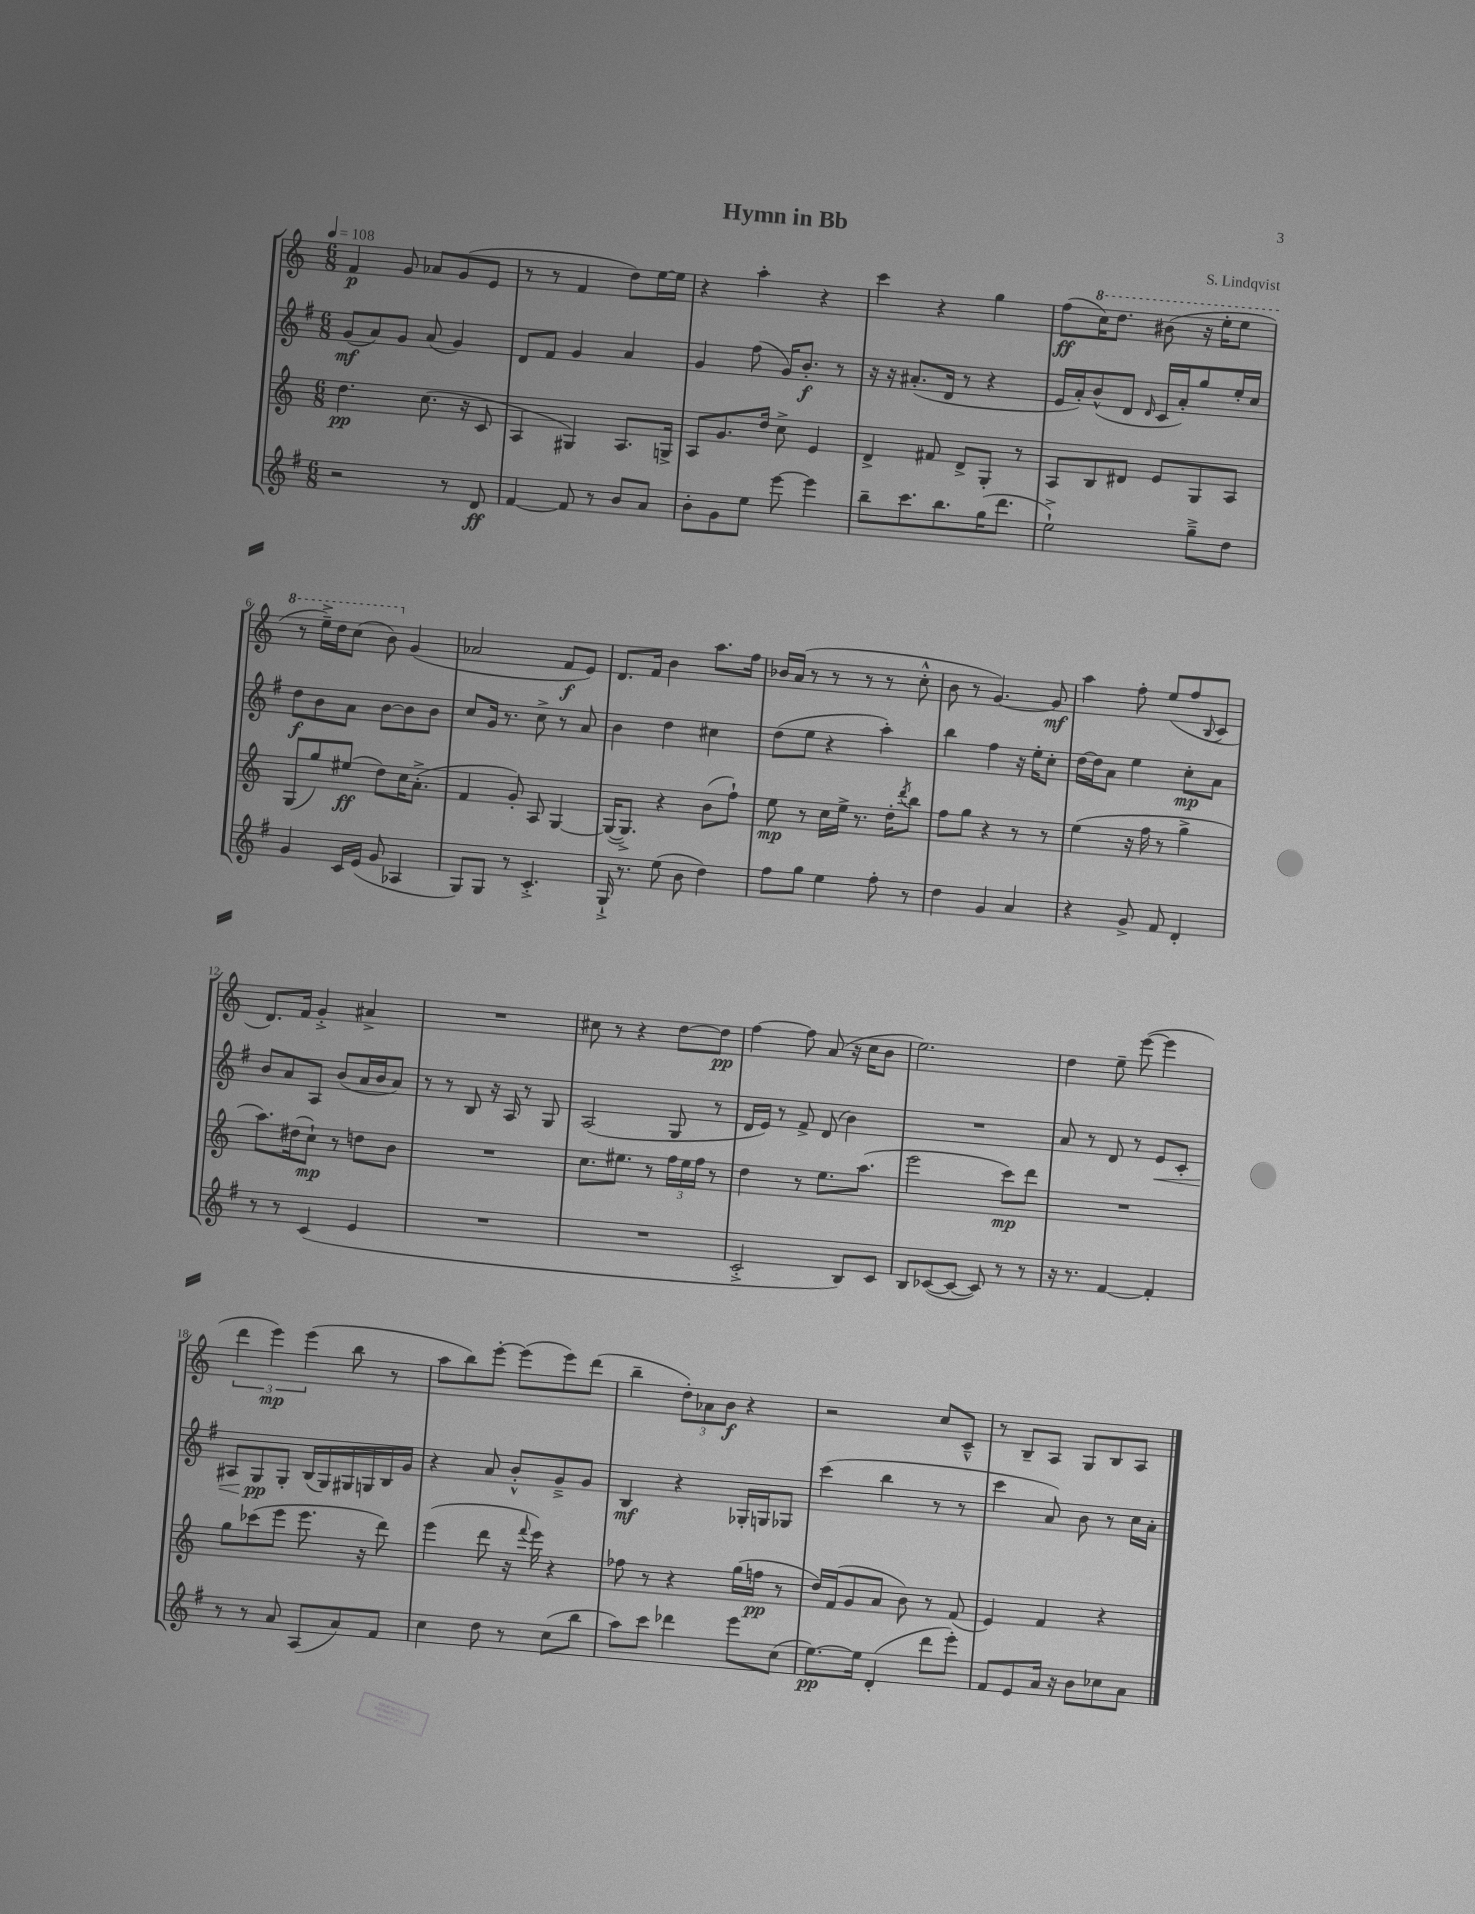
\header { title = "Hymn in Bb" composer = "S. Lindqvist" }
<<
\new StaffGroup <<
\new Staff = "s0" {
    \clef treble \key c \major \numericTimeSignature \time 6/8 \tempo 4 = 108
    f'4\p g'8 aes'8 g'8( e'8 |
    r8 r8 f'4 d''8) e''16~ e''16 |
    r4 a''4-. r4 |
    c'''4 r4 g''4 |
    f''8\ff( \ottava #1 c'''16) d'''8. bis''8( r16 e'''16-. e'''8 |
    r8 e'''16--->) d'''16 c'''8( b''8) \ottava #0 g'4( |
    aes'2 f'8\f e'8) |
    d'8. f'16 b'4 a''8. f''16 |
    bes'16 a'16( r8 r8 r8 r8 c''8-.-^ |
    b'8 r8 g'4.~) g'8\mf |
    a''4 f''8-. e''8( f''8 \appoggiatura { b8 } c'8 |
    d'8.) f'16 g'4-.-> ais'4-> |
    R2. |
    cis''8 r8 r4 d''8~ d''8\pp |
    f''4~ f''8 a'8( r16 c''16 b'8 |
    e''2.) |
    d''4 e''8-- e'''8~( e'''4 |
    \tuplet 3/2 { d'''4 e'''4\mp) e'''4( } b''8 r8 |
    a''8 b''8) e'''8~-. e'''8( e'''8) d'''8( |
    b''4-- \tuplet 3/2 { d''8-.) aes'8 b'8\f } r4 |
    r2 c''8 c'8---^ |
    r8 b8-- a8 g8 b8 a8 \bar "|." |
}
\new Staff = "s1" {
    \clef treble \key g \major \numericTimeSignature \time 6/8
    g'8\mf( a'8) g'8 a'8( g'4) |
    d'8 fis'8 g'4 a'4 |
    g'4 fis''8( g'16) b'8.-.\f r8 |
    r16 r16 ais'8.-.( d'16 r8 r4 |
    e'16 a'16-.) b'8-^( d'8 \grace { d'16 } c'16 a'16-.) g''8 e''16-. c''16 |
    d''8\f b'8 a'8 b'8~ b'8 b'8 |
    c''8 g'16 r8. c''8-> r8 a'8 |
    b'4 d''4 cis''4 |
    d''8( e''8 r4 a''4-.) |
    b''4 fis''4 r16 e''16-. c''8-. |
    d''16~ d''16 a'8 e''4 c''8-.\mp a'8 |
    b'8 a'8 a8 b'8( a'16 b'16 a'8) |
    r8 r8 b8 r16 a16 r8 g8 |
    a2( g8 r8 |
    d'16 e'16) r8 fis'8-> d'8( b'4) |
    R2. |
    a'8 r8 d'8 r8 e'8\< c'8-. |
    ais8 g8\pp\! g8-. b16( g16) gis16 g16 b16 g'16 |
    r4 a'8 b'8-.-^ g'8---> g'8 |
    b4\mf r4 ges16-. g16 ges8 |
    c'''4( b''4 r8 r8 |
    c'''4 a'8) b'8 r8 c''16 a'16-. \bar "|." |
}
\new Staff = "s2" {
    \clef treble \key c \major \numericTimeSignature \time 6/8
    d''4.\pp c''8.( r16 c'8 |
    a4 gis4) a8. g16-> |
    a8 g'8. d''16 c''8-> e'4 |
    d'4-> fis'8 d'8-> g8-. r8 |
    a8 b8 dis'8 e'8 g8 a8 |
    g8( g''8) eis''8\ff( d''8) c''16 a'8.-.->( |
    f'4 g'8-.) a8 g4~ |
    g16~( g8.->) r4 b'8( f''8-!) |
    e''8\mp r8 c''16 e''16-> r8. d''16-. \acciaccatura { d'''8 } b''8 |
    f''8 g''8 r4 r8 r8 |
    e''4( r16 f''16 r8 g''4-> |
    a''8.) dis''16( c''8-!\mp) r8 d''8 b'8 |
    R2. |
    c''8. eis''8. r8 \tuplet 3/2 { f''16 eis''16 f''16 } r8 |
    d''4 r8 e''8. a''8.( |
    e'''2 c'''8\mp) d'''8 |
    R2. |
    g''8 ces'''8( e'''8 e'''8. r16 d'''8) |
    e'''4( d'''8 r16 \appoggiatura { f'''8 } e'''16) r4 |
    fes''8 r8 r4 g''16( f''16\pp r8 |
    d''16) f'16( g'8 a'8 b'8) r8 f'8( |
    e'4) f'4 r4 \bar "|." |
}
\new Staff = "s3" {
    \clef treble \key g \major \numericTimeSignature \time 6/8
    r2 r8 d'8\ff |
    fis'4~ fis'8 r8 b'8 a'8 |
    b'8-. g'8 e''8 e'''8~ e'''4 |
    b''8-- c'''8. b''8. g''16( d'''8. |
    e''2-!->) g''8---> d''8 |
    g'4 c'16 e'16( g'8 aes4 |
    g8) g8 r8 c'4.-.-> |
    g16-!-> r8. e''8( b'8 d''4) |
    fis''8 g''8 e''4 fis''8-. r8 |
    d''4 g'4 a'4 |
    r4 g'8-> fis'8 d'4-. |
    r8 r8 c'4( e'4 |
    R2. |
    R2. |
    c'2-.-> b8) c'8 |
    b8 ces'8~( ces'8~ ces'8) r8 r8 |
    r16 r8. fis'4~ fis'4-. |
    r8 r8 a'8 a8( a'8) fis'8 |
    c''4 d''8 r8 c''8( b''8 |
    a''8) c'''8 des'''4 e'''8 c''8( |
    e''8.~\pp) e''16 d'4-.( d'''8 e'''8-.) |
    fis'8 e'8 a'16 r16 b'8 ces''8 a'8 \bar "|." |
}
>>
>>
